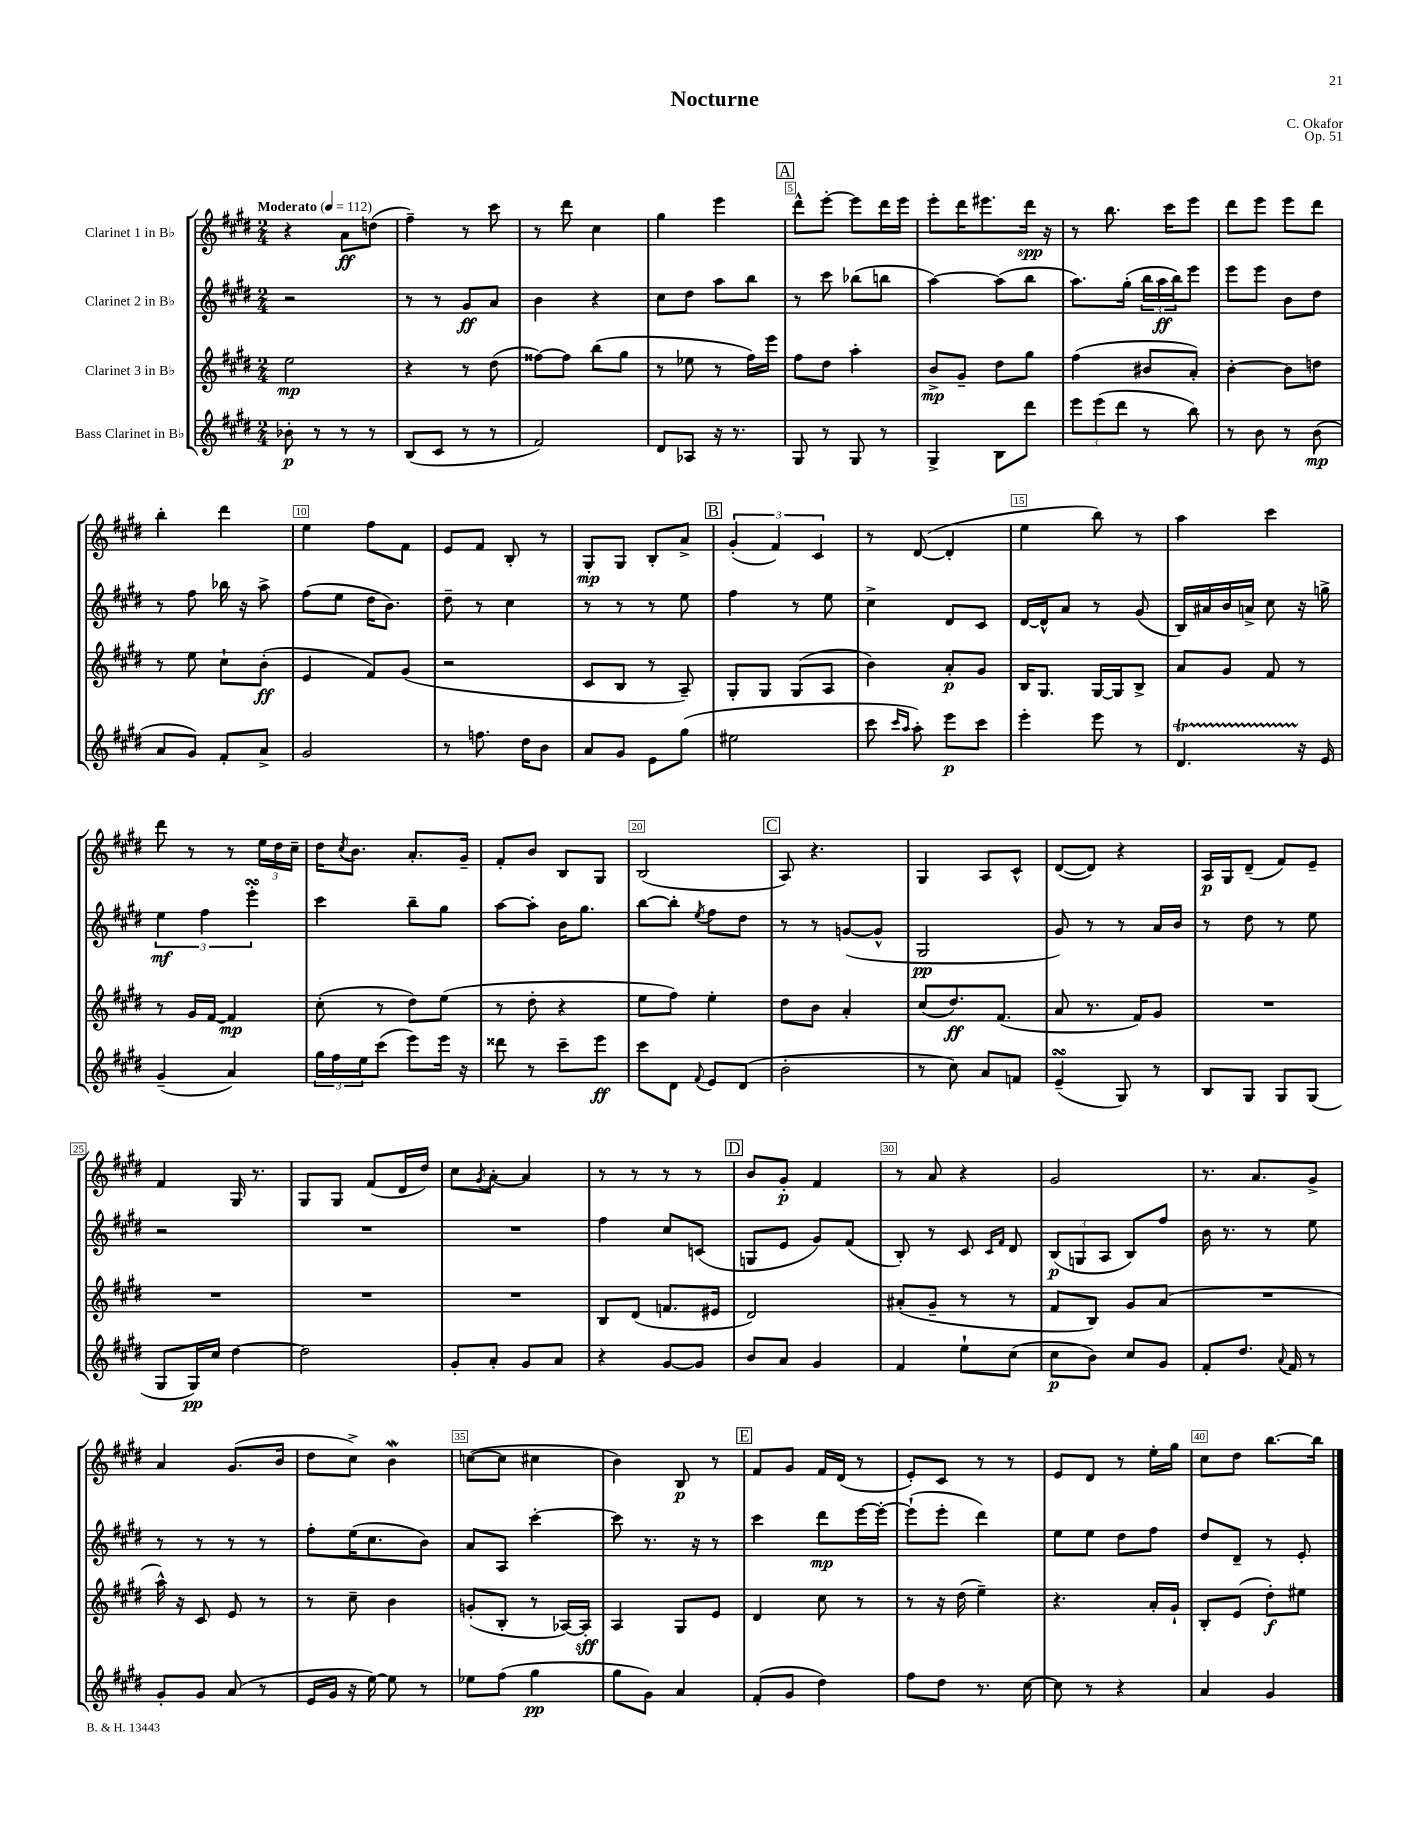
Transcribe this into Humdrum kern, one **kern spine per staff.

**kern	**kern	**kern	**kern
*staff4	*staff3	*staff2	*staff1
*clefG2	*clefG2	*clefG2	*clefG2
*k[f#c#g#d#]	*k[f#c#g#d#]	*k[f#c#g#d#]	*k[f#c#g#d#]
*M2/4	*M2/4	*M2/4	*M2/4
*MM112	*MM112	*MM112	*MM112
8b-'	2ee	2r	4r
8r	.	.	.
8r	.	.	8a
8r	.	.	(8dd
=	=	=	=
(8B	4r	8r	4ff#~)
8c#	.	8r	.
8r	8r	8g#	8r
8r	(8dd#	8a	8ccc#
=	=	=	=
2f#)	[8ff##)	4b	8r
.	8ff##]	.	8ddd#
.	(8bb	4r	4cc#
.	8gg#	.	.
=	=	=	=
8d#	8r	8cc#	4gg#
8A-	8ee-	8dd#	.
16r	8r	8aa	4eee
8.r	.	.	.
.	16ff#)	8bb	.
.	16eee	.	.
=	=	=	=
8G#	8ff#	8r	8ddd#^^
8r	8dd#	8ccc#	[8eee'
8G#	4aa'	(8bb-	8eee]
8r	.	8bb	16ddd#
.	.	.	16eee
=	=	=	=
4G#^	8b^	[4aa)	8eee'
.	8g#~	.	16ddd#
.	.	.	8.eee#
8B	8dd#	(8aa]	.
8ddd#	8gg#	8bb	16ddd#
.	.	.	16r
=	=	=	=
12eee	(4ff#	8.aa)	8r
(12eee	.	.	.
.	.	.	8.bb
12ddd#	.	.	.
.	.	(16gg#'	.
8r	8b#	24bb	.
.	.	24aa	.
.	.	.	16ccc#
.	.	24bb)	.
8bb)	8a')	8eee	8eee
=	=	=	=
8r	[4b'	8eee	8ddd#
8b	.	8eee	8eee
8r	8b]	8b	8eee
(8b	8dd	8dd#	8ddd#
=	=	=	=
8a	8r	8r	4bb'
8g#)	8ee	8ff#	.
8f#'	8cc#`	16bb-	4ddd#
.	.	16r	.
8a^	(8b'	8aa^	.
=	=	=	=
2g#	4e	(8ff#	4ee
.	.	8ee	.
.	8f#)	16dd#	8ff#
.	.	8.b)	.
.	(8g#	.	8f#
=	=	=	=
8r	2r	8dd#~	8e
8.ff	.	8r	8f#
.	.	4cc#	8B'
16dd#	.	.	.
8b	.	.	8r
=	=	=	=
8a	8c#	8r	8G#'
8g#	8B	8r	8G#
8e	8r	8r	8B'
(8gg#	8A~)	8ee	8a^
=	=	=	=
2ee#	8G#'	4ff#	(6g#'
.	8G#	.	.
.	.	.	6f#)
.	(8G#	8r	.
.	.	.	6c#
.	8A	8ee	.
=	=	=	=
8ccc#	4b)	4cc#^	8r
16qqccc#	.	.	.
16qqaa	.	.	.
8aa')	.	.	([8d#
8eee	8a'	8d#	4d#']
8ccc#	8g#	8c#	.
=	=	=	=
4eee'	16B	[16d#	4ee
.	8.G#	16d#^^]	.
.	.	8a	.
8eee	[16G#	8r	8bb)
.	16G#]	.	.
8r	8B^	(8g#	8r
=	=	=	=
4.d#	8a	16B)	4aa
.	.	16a#	.
.	8g#	16b	.
.	.	16a^	.
.	8f#	8cc#	4ccc#
16r	8r	16r	.
16e	.	16gg^	.
=	=	=	=
(4g#~	8r	6ee	8ddd#
.	16g#	.	8r
.	.	6ff#	.
.	[16f#	.	.
4a)	4f#]	.	8r
.	.	6eee'	.
.	.	.	24ee
.	.	.	24dd#
.	.	.	24cc#~
=	=	=	=
24gg#	(8cc#'	4ccc#	16dd#
24ff#	.	.	.
.	.	.	8qcc#
.	.	.	8.b
24ee	.	.	.
(8ccc#	8r	.	.
8eee)	8dd#)	8bb~	8.a'
16eee	(8ee	8gg#	.
16r	.	.	16g#~
=	=	=	=
8ddd##	8r	[8aa	8f#'
8r	8dd#'	8aa']	8b
8ccc#~	4r	16b	8B
.	.	8.gg#	.
8eee	.	.	8G#
=	=	=	=
8ccc#	8ee	[8bb	(2B
8d#	8ff#)	8bb']	.
8qqf#	.	8qee	.
8e	4ee'	8ff#	.
(8d#	.	8dd#	.
=	=	=	=
2b'	8dd#	8r	8A)
.	8b	8r	4.r
.	4a'	([8g	.
.	.	8g^^]	.
=	=	=	=
8r	(8cc#	2G#	4G#
8cc#)	8.dd#)	.	.
8a	.	.	8A
.	(8.f#	.	.
8f	.	.	8c#^^
=	=	=	=
(4e~	8a	8g#)	([8d#
.	8.r	8r	8d#])
8G#)	.	8r	4r
.	16f#)	.	.
8r	8g#	16a	.
.	.	16b	.
=	=	=	=
8B	2r	8r	16A
.	.	.	16G#
8G#	.	8dd#	(8d#~
8G#	.	8r	8f#)
(8G#	.	8ee	8e~
=	=	=	=
8G#	2r	2r	4f#
16G#)	.	.	.
16cc#	.	.	.
[4dd#	.	.	16G#
.	.	.	8.r
=	=	=	=
2dd#]	2r	2r	8G#
.	.	.	8G#
.	.	.	(8f#
.	.	.	16d#
.	.	.	16dd#)
=	=	=	=
8g#'	2r	2r	8cc#
.	.	.	8qg#
8a'	.	.	[8a'
8g#	.	.	4a]
8a	.	.	.
=	=	=	=
4r	8B	4ff#	8r
.	(8d#	.	8r
[8g#	8.f	8cc#	8r
8g#]	.	(8c	8r
.	16e#	.	.
=	=	=	=
8b	2d#)	8G	8b
8a	.	8e	8g#'
4g#	.	8g#)	4f#
.	.	(8f#	.
=	=	=	=
4f#	(8a#'	8B')	8r
.	8g#~	8r	8a
8ee`	8r	8c#	4r
.	.	16qqc#	.
.	.	16qqf#	.
(8cc#	8r	8d#	.
=	=	=	=
8cc#	8f#	(12B	2g#
.	.	12G	.
8b)	8B)	.	.
.	.	12A	.
8cc#	8g#	8B)	.
8g#	(8a	8ff#	.
=	=	=	=
8f#'	2r	16b	8.r
.	.	8.r	.
8.dd#	.	.	.
.	.	.	8.a
.	.	8r	.
8qqa	.	.	.
16f#	.	.	.
8r	.	8ee	8g#^
=	=	=	=
8g#'	16aa^^)	8r	4a
.	16r	.	.
8g#	8c#	8r	.
(8a	8e	8r	(8.g#
8r	8r	8r	.
.	.	.	16b
=	=	=	=
16e	8r	8ff#'	8dd#
16g#	.	.	.
16r	8cc#~	(16ee	8cc#^)
[16ee)	.	8.cc#	.
8ee]	4b	.	4b
8r	.	8b)	.
=	=	=	=
8ee-	(8g'	8a	([8cc
(8ff#	8B'	8A	8cc]
4gg#	8r	[4ccc#'	4cc#
.	[16A-)	.	.
.	16A-']	.	.
=	=	=	=
8gg#	4A	8ccc#]	4b)
8g#)	.	8.r	.
4a	8G#	.	8B
.	.	16r	.
.	8e	8r	8r
=	=	=	=
(8f#'	4d#	4ccc#	8f#
8g#	.	.	8g#
4dd#)	8cc#	8ddd#	16f#
.	.	.	(16d#
.	8r	[16eee	8r
.	.	16eee'_	.
=	=	=	=
8ff#	8r	(8eee`]	8e')
8dd#	16r	8eee'	8c#
.	(16dd#	.	.
8.r	4ee~)	4ddd#)	8r
.	.	.	8r
[16cc#	.	.	.
=	=	=	=
8cc#]	4.r	8ee	8e
8r	.	8ee	8d#
4r	.	8dd#	8r
.	16a'	8ff#	16ee'
.	16g#`	.	16gg#
=	=	=	=
4a	8B'	8dd#	8cc#
.	(8e	8d#~	8dd#
4g#	8dd#')	8r	[8.bb
.	8ee#	8e'	.
.	.	.	16bb]
==	==	==	==
*-	*-	*-	*-
